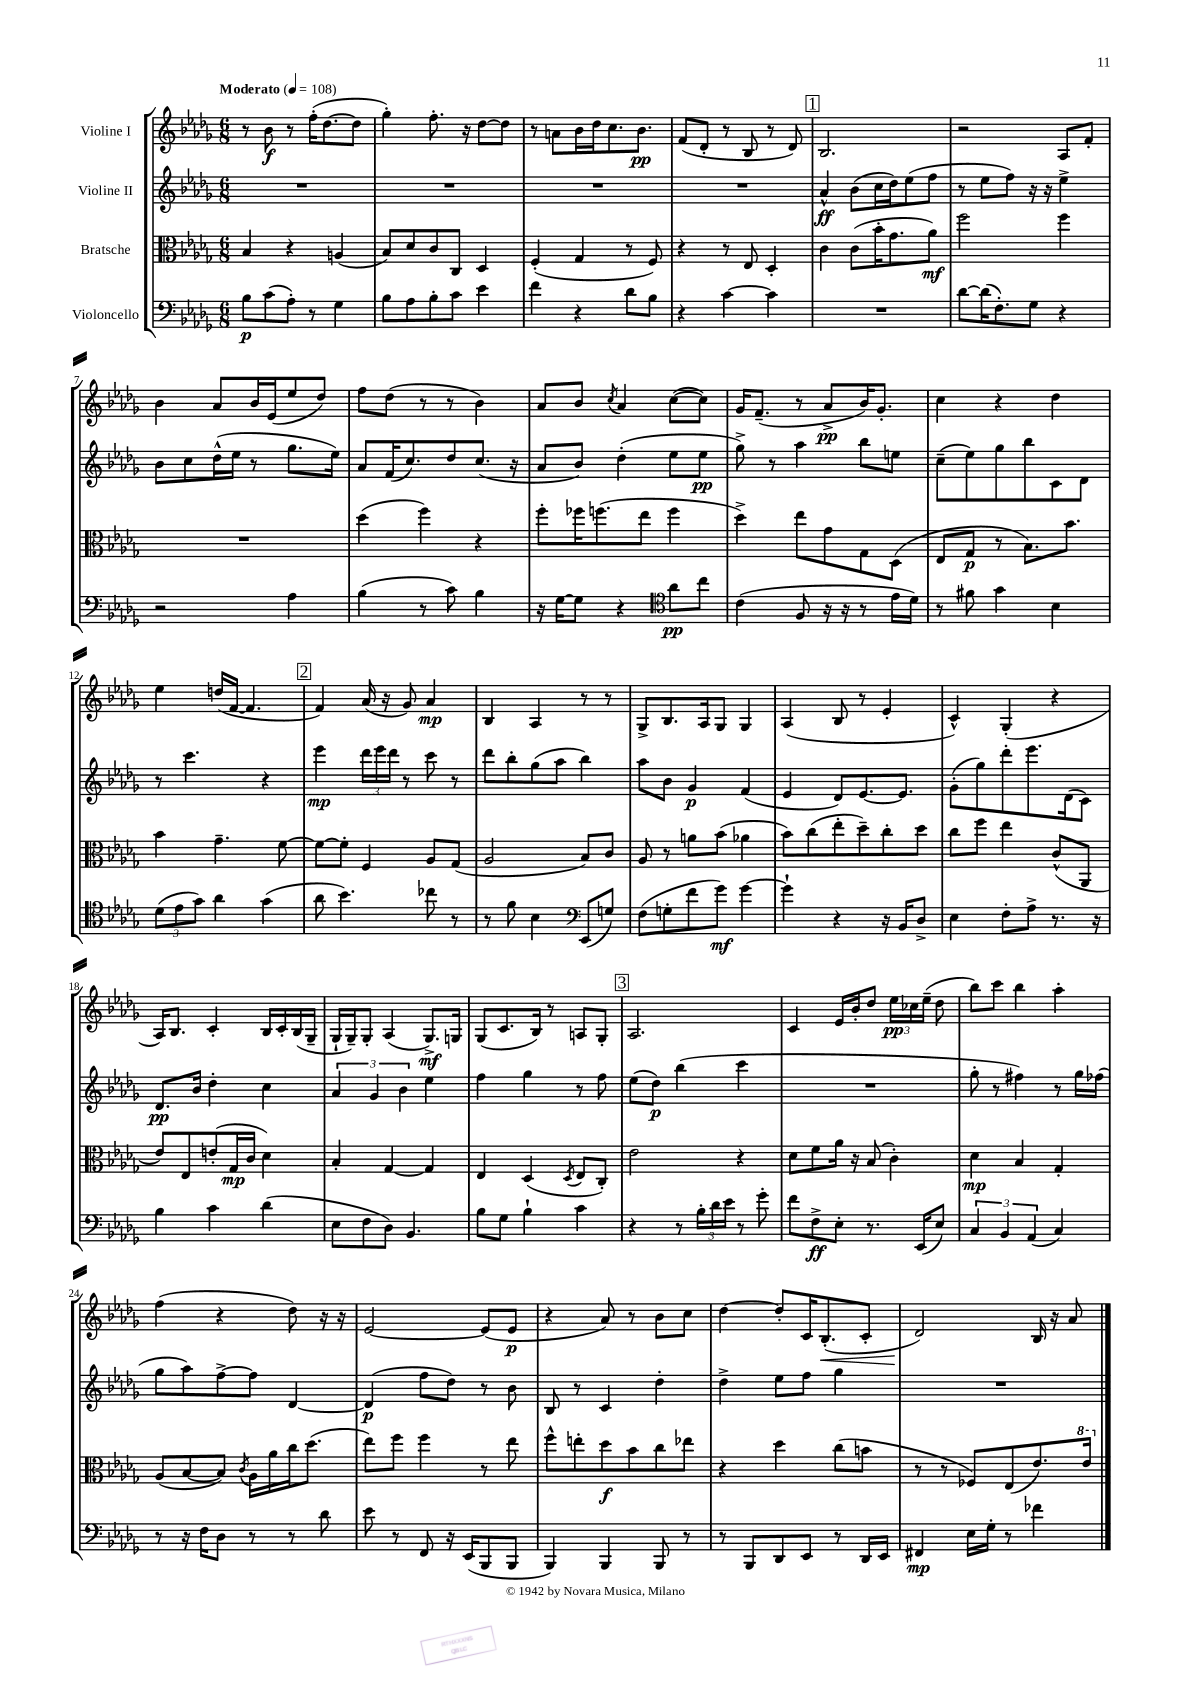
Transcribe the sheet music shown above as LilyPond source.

<<
\new StaffGroup <<
\new Staff = "s0" \with { instrumentName = "Violine I" } {
    \clef treble \key des \major \numericTimeSignature \time 6/8 \tempo "Moderato" 4 = 108
    \autoBeamOff r8 bes'8\f r8 f''16[-.( des''8.~ des''8] |
    ges''4-.) f''8.-. r16 des''8[~ des''8] |
    r8 a'8[ bes'16 des''16 c''8. bes'8.]\pp |
    f'8[( des'8]-. r8 bes8 r8 des'8) |
    \mark \markup { \box "1" } bes2. |
    r2 aes8[ f'8]-. |
    bes'4 aes'8[ bes'16 ees'16( ees''8 des''8]) |
    f''8[ des''8]( r8 r8 bes'4) |
    aes'8[ bes'8] \acciaccatura { c''8 } aes'4 c''8[~( c''8]) |
    ges'16[ f'8.]--( r8 aes'8[->\pp bes'16) ges'8.]-. |
    c''4 r4 des''4 |
    ees''4 d''16[( f'16]~ f'4. |
    \mark \markup { \box "2" } f'4) aes'16( r16 ges'8) aes'4\mp |
    bes4 aes4 r8 r8 |
    ges8[-> bes8. aes16 ges8] ges4 |
    aes4( bes8 r8 ees'4-. |
    c'4-^) ges4-.( r4 |
    aes16[) bes8.] c'4-. bes16[ c'16-. bes16( ges16]-- |
    ges16[-! ges16--) ges8]-. aes4( ges8.[->\mf) g16] |
    ges8[( c'8. bes16]) r8 a8[ ges8]-. |
    \mark \markup { \box "3" } aes2. |
    c'4 ees'16[ bes'16-. des''8] \tuplet 3/2 { ees''16[\pp ces''16 ees''16]--( } des''8 |
    bes''8[) c'''8] bes''4 aes''4-. |
    f''4( r4 des''8) r16 r16 |
    ees'2~ ees'8[( ees'8]\p |
    r4 aes'8) r8 bes'8[ c''8] |
    des''4~ des''8[-. c'16 bes8.-.\<( c'8]-. |
    des'2\!) bes16 r16 aes'8 \bar "|." |
}
\new Staff = "s1" \with { instrumentName = "Violine II" } {
    \clef treble \key des \major \numericTimeSignature \time 6/8
    \autoBeamOff R2. |
    R2. |
    R2. |
    R2. |
    \mark \markup { \box "1" } aes'4-^\ff bes'8[( c''16 des''16) ees''8( f''8] |
    r8 ees''8[ f''8]) r16 r16 ees''4-> |
    bes'8[ c''8 des''16-^( ees''16] r8 ges''8.[ ees''16]) |
    aes'8[ f'16( c''8.) des''8 c''8.]( r16 |
    aes'8[ bes'8]) des''4-.( ees''8[ ees''8]\pp |
    ges''8->) r8 aes''4 bes''8[ e''8] |
    c''8[--( ees''8) ges''8 bes''8 c'8 des'8] |
    r8 c'''4. r4 |
    \mark \markup { \box "2" } ees'''4\mp \tuplet 3/2 { des'''16[ ees'''16 des'''16] } r8 c'''8 r8 |
    des'''8[ bes''8-. ges''8( aes''8] bes''4) |
    aes''8[ bes'8] ges'4\p f'4( |
    ees'4 des'8[) ees'8.~ ees'8.] |
    ges'8[-.( ges''8) des'''8-. ees'''8. des'16( c'8]) |
    des'8.[\pp bes'16] des''4-. c''4 |
    \tuplet 3/2 { aes'4 ges'4 bes'4 } ees''4 |
    f''4 ges''4 r8 f''8 |
    \mark \markup { \box "3" } ees''8[( des''8]\p) bes''4( c'''4 |
    R2. |
    ges''8-. r8 fis''4) r8 ges''16[ fes''16]( |
    ges''8[ aes''8) f''8~-> f''8] des'4~ |
    des'4\p( f''8[ des''8]) r8 bes'8 |
    bes8 r8 c'4 des''4-. |
    des''4-> ees''8[ f''8] ges''4 |
    R2. \bar "|." |
}
\new Staff = "s2" \with { instrumentName = "Bratsche" } {
    \clef alto \key des \major \numericTimeSignature \time 6/8
    \autoBeamOff bes4 r4 a4( |
    bes8[) des'8 c'8 c8] des4 |
    f4-.( ges4 r8 f8) |
    r4 r8 ees8 des4-. |
    \mark \markup { \box "1" } c'4 c'8[( bes'16-. ges'8. aes'8]\mf) |
    f''2 f''4 |
    R2. |
    des''4( f''4) r4 |
    f''8[-. fes''16 f''8.( ees''8] f''4 |
    des''4->) ees''8[ ges'8 ges8 des8]( |
    ees8[ ges8]\p r8 bes8.[) bes'8.] |
    bes'4 ges'4.-- f'8~ |
    \mark \markup { \box "2" } f'8[~ f'8]-. f4 aes8[ ges8]( |
    aes2 bes8[) c'8] |
    aes8 r8 a'8[ bes'8]( aes'4 |
    bes'8[) c''8( ees''8-. des''8--) c''8-. des''8] |
    c''8[ f''8] ees''4 c'8[-^( aes,8] |
    ees'8[) ees8 e'8-.( ges16\mp c'16] des'4) |
    bes4-. ges4~ ges4 |
    ees4 des4( \acciaccatura { des8 } ees8[ c8]-.) |
    \mark \markup { \box "3" } ees'2 r4 |
    des'8[ f'8 aes'16] r16 bes8( c'4-.) |
    des'4\mp bes4 ges4-. |
    aes8[( bes8~ bes8]) \acciaccatura { c'8 } aes16[ aes'16 c''16 des''8.]( |
    ees''8[) f''8] f''4 r8 ees''8 |
    f''8[-^ e''8-. des''8\f bes'8 c''8 ees''8] |
    r4 des''4 c''8[( b'8] |
    r8 r8 fes8[) ees8( ees'8.) \ottava #1 ees''16] \ottava #0 \bar "|." |
}
\new Staff = "s3" \with { instrumentName = "Violoncello" } {
    \clef bass \key des \major \numericTimeSignature \time 6/8
    \autoBeamOff bes8[\p c'8( aes8]-.) r8 ges4 |
    bes8[ aes8 bes8-. c'8] ees'4 |
    f'4 r4 des'8[ bes8] |
    r4 c'4~ c'4 |
    \mark \markup { \box "1" } R2. |
    des'8[~ des'16( f8.-.) ges8] r4 |
    r2 aes4 |
    bes4( r8 c'8) bes4 |
    r16 ges16[~ ges8] r4 \clef tenor aes'8[\pp c''8] |
    c'4( f8 r16 r16 r8 ees'16[ des'16]) |
    r8 fis'8 ges'4 bes4 |
    \tuplet 3/2 { des'8[( ees'8 ges'8]) } aes'4 ges'4( |
    \mark \markup { \box "2" } aes'8 bes'4.) ces''8 r8 |
    r8 f'8 bes4 \clef bass ees,8[( g8]) |
    f8[( g8-. f'8 ges'8]\mf) ges'4~ |
    ges'4-! r4 r16 bes,16[ des8]-> |
    ees4 f8[-. aes8]-> r8. r16 |
    bes4 c'4 des'4( |
    ees8[ f8 des8]) bes,4. |
    bes8[ ges8] bes4-! c'4 |
    \mark \markup { \box "3" } r4 r8 \tuplet 3/2 { bes16[-. des'16 ees'16] } r8 ges'8-. |
    f'8[ f8->\ff ees8]-. r8. ees,16[( ees8]) |
    \tuplet 3/2 { c4 bes,4 aes,4( } c4) |
    r8 r16 f16[ des8] r8 r8 des'8 |
    ees'8 r8 f,8 r16 ees,16[( bes,,8 bes,,8] |
    bes,,4) bes,,4 bes,,8 r8 |
    r8 bes,,8[ des,8 ees,8] r8 des,16[ ees,16] |
    fis,4\mp ees16[ ges16]-. r8 fes'4 \bar "|." |
}
>>
>>
